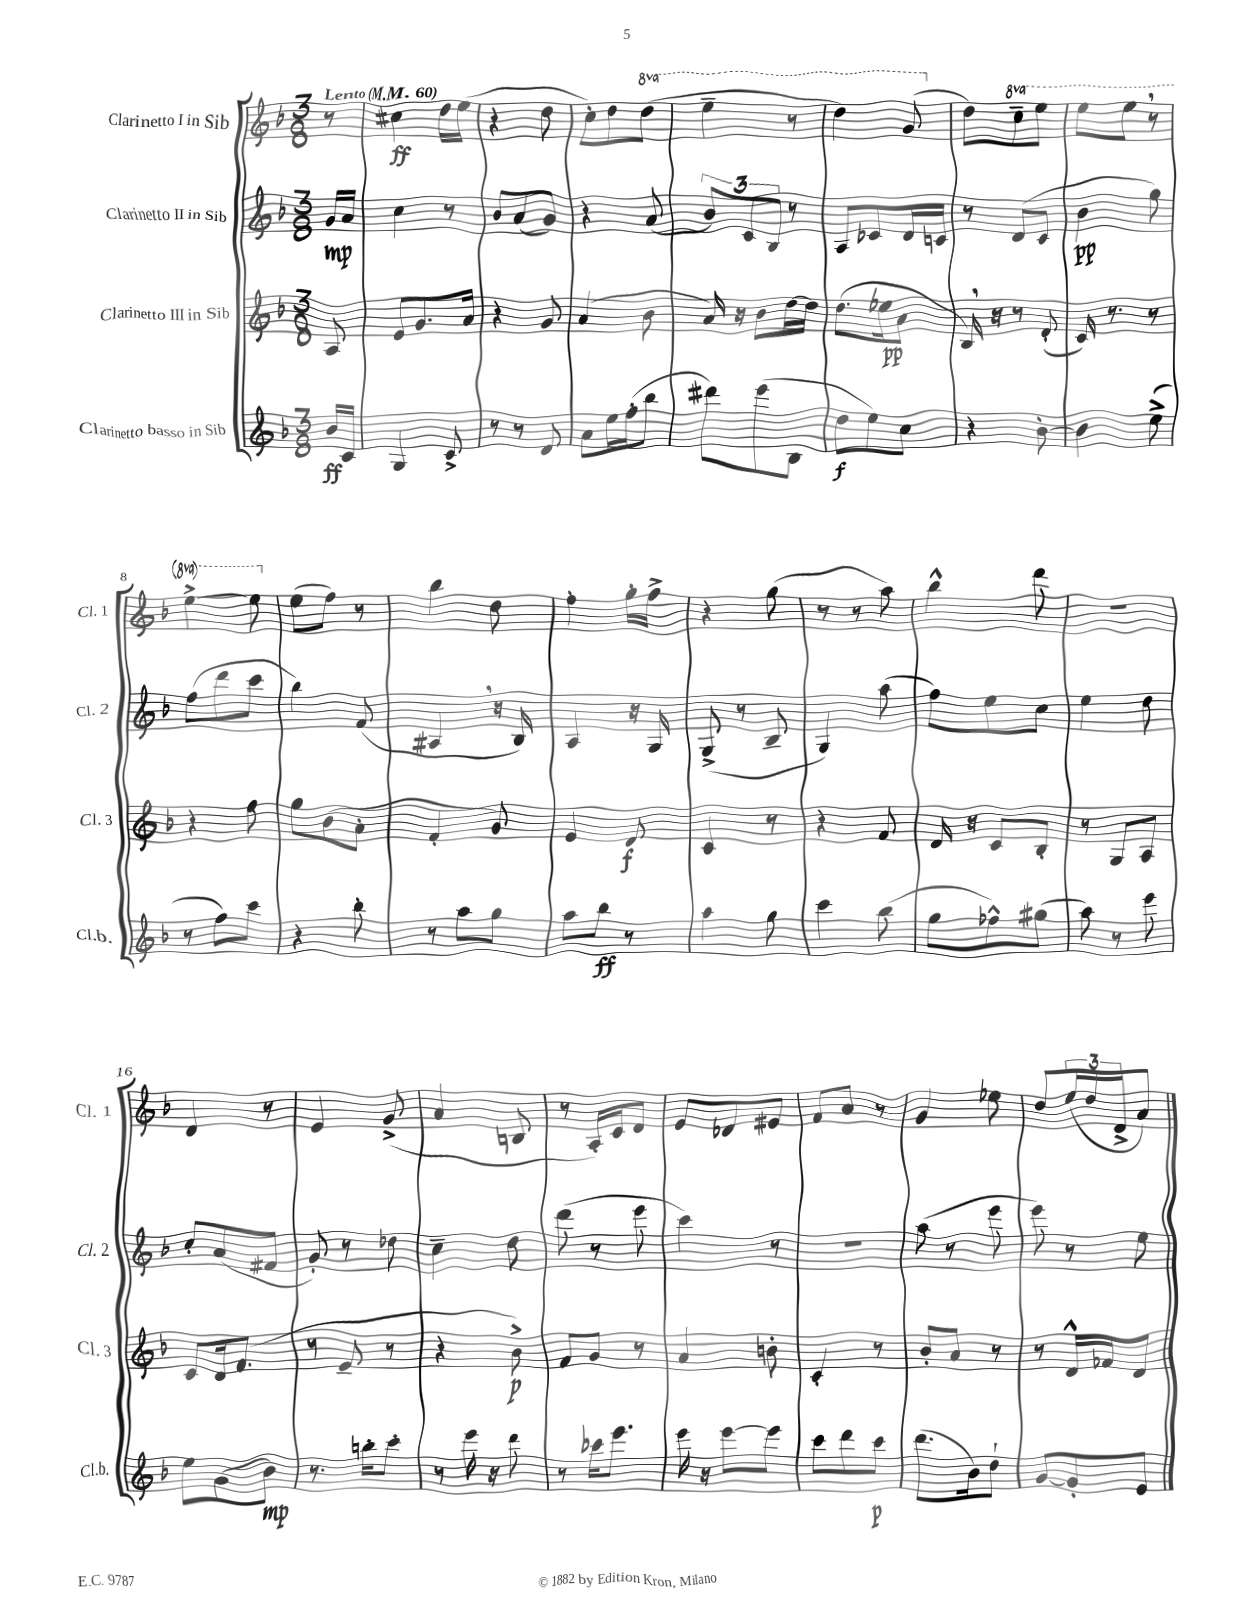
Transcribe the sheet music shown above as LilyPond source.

<<
\new StaffGroup <<
\new Staff = "s0" \with { instrumentName = "Clarinetto I in Sib" shortInstrumentName = "Cl. 1" } {
    \clef treble \key f \major \numericTimeSignature \time 3/8 \set Staff.ottavationMarkups = #ottavation-simple-ordinals \partial 8 \tempo "Lento" 4 = 60
    r8 |
    cis''4\ff d''16 e''16( |
    r4 d''8 |
    c''8-.) d''8 \ottava #1 d'''8( |
    e'''4-- r8 |
    d'''4) g''8( \ottava #0 |
    d''8) \ottava #1 c'''8-- e'''8 |
    e'''8 e'''8 \breathe r8 |
    e'''4~-> e'''8 \ottava #0 |
    e''8( f''8) r8 |
    bes''4 d''8 |
    f''4-. g''16-. f''16-> |
    r4 g''8( |
    r8 r8 a''8) |
    bes''4-^ d'''8 |
    R4. |
    d'4 r8 |
    e'4 g'8->( |
    a'4 b8 |
    r8 a16-.) c'16 d'8 |
    e'8 des'8 eis'8 |
    f'8 a'8 r8 |
    g'4 ees''8 |
    d''8 \tuplet 3/2 { e''16( d''16 d'16-> } a'8) \bar "|." |
}
\new Staff = "s1" \with { instrumentName = "Clarinetto II in Sib" shortInstrumentName = "Cl. 2" } {
    \clef treble \key f \major \numericTimeSignature \time 3/8 \partial 8
    g'16\mp a'16 |
    c''4 r8 |
    bes'8 a'8( g'8) |
    r4 a'8( |
    \tuplet 3/2 { bes'8) c'8 bes8 } r8 |
    a8 ces'8 d'16 c'16 |
    r8 d'8( c'8 |
    bes'4\pp g''8) |
    f''8( d'''8 c'''8 |
    bes''4) f'8( |
    ais4 \breathe r16 bes16) |
    a4 r16 g16 |
    g8->( r8 bes8-- |
    g4) a''8( |
    f''8) e''8 c''8 |
    e''4 d''8 |
    c''8-. a'8( fis'8 |
    g'8-.) r8 des''8 |
    c''4-- d''8 |
    d'''8( r8 e'''8 |
    c'''4) r8 |
    R4. |
    a''8( r8 e'''8 |
    e'''8) r8 e''8 \bar "|." |
}
\new Staff = "s2" \with { instrumentName = "Clarinetto III in Sib" shortInstrumentName = "Cl. 3" } {
    \clef treble \key f \major \numericTimeSignature \time 3/8 \partial 8
    a8 |
    e'8 g'8. a'16 |
    r4 g'8 |
    a'4( bes'8 |
    a'16) r16 bes'8 d''16~ d''16 |
    d''8.( ees''16\pp a'8 |
    bes16) \breathe r16 r8 d'8-.( |
    c'16) r8. r8 |
    r4 f''8 |
    g''8 bes'8( a'8-. |
    f'4-. g'8) |
    e'4 d'8\f |
    c'4 r8 |
    r4 f'8 |
    d'16 r16 c'8 bes8-. |
    r8 g8 a8 |
    c'8 d'16 f'8.( |
    r8 e'8-- r8 |
    r4 bes'8->\p) |
    f'8 g'8 r8 |
    a'4 b'8-. |
    c'4-. r8 |
    bes'8-. a'8 r8 |
    r8 d'16-^ fes'16 d'8 \bar "|." |
}
\new Staff = "s3" \with { instrumentName = "Clarinetto basso in Sib" shortInstrumentName = "Cl.b." } {
    \clef treble \key f \major \numericTimeSignature \time 3/8 \partial 8
    bes'16\ff c'16 |
    g4 c'8-> |
    r8 r8 d'8 |
    a'8 e''16 f''16-.( bes''8 |
    dis'''8) e'''8( bes8 |
    d''8\f e''8) c''8 |
    r4 bes'8~-. |
    bes'4 e''8->( |
    r8 f''8) c'''8 |
    r4 bes''8-. |
    r8 a''8 g''8 |
    a''8 bes''8\ff r8 |
    a''4 g''8 |
    c'''4 bes''8( |
    g''8 fes''8-^) gis''8( |
    a''8) r8 e'''8 |
    e''8 g'8( bes'8\mp) |
    r8. b''16-. c'''8-. |
    r8 e'''16 r16 d'''8 |
    r8 ces'''16 e'''8. |
    e'''16 r16 e'''8~ e'''8 |
    c'''8 d'''8 c'''8\p |
    d'''8.( bes'16) d''8-! |
    g'8~ g'8-. e'8 \bar "|." |
}
>>
>>
